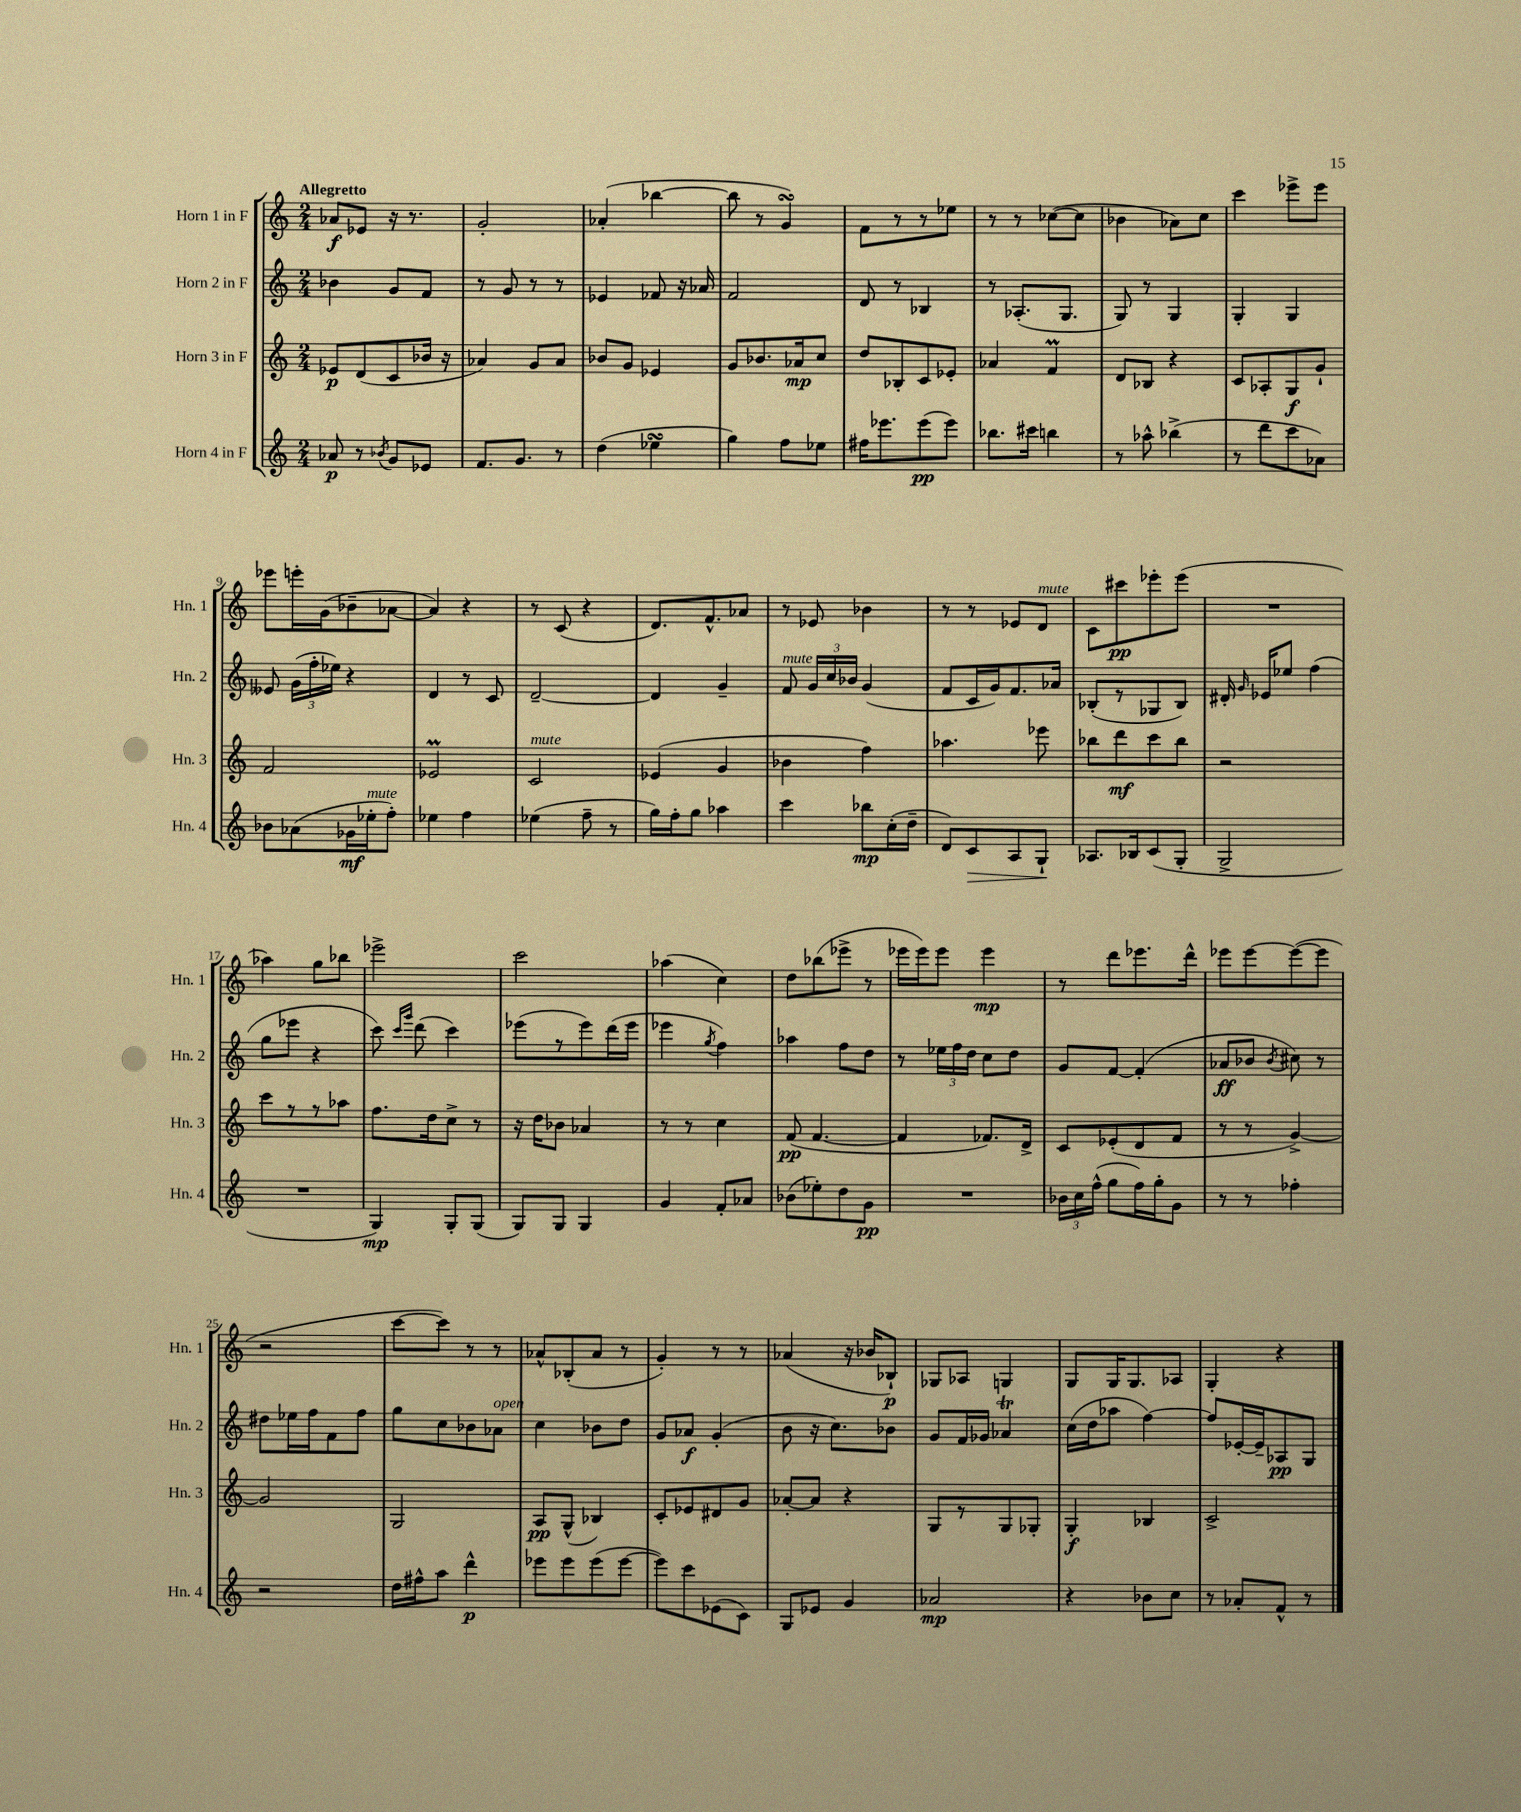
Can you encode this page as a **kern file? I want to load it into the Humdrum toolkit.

**kern	**dynam	**kern	**dynam	**kern	**dynam	**kern	**dynam
*part4	*part4	*part3	*part3	*part2	*part2	*part1	*part1
*staff4	*staff4	*staff3	*staff3	*staff2	*staff2	*staff1	*staff1
*I"Horn 4 in F	*	*I"Horn 3 in F	*	*I"Horn 2 in F	*	*I"Horn 1 in F	*
*I'Hn. 4	*	*I'Hn. 3	*	*I'Hn. 2	*	*I'Hn. 1	*
*clefG2	*	*clefG2	*	*clefG2	*	*clefG2	*
*k[]	*	*k[]	*	*k[]	*	*k[]	*
*M2/4	*	*M2/4	*	*M2/4	*	*M2/4	*
=1	=1	=1	=1	=1	=1	=1	=1
!	!	!	!	!	!	!LO:TX:a:B:t=Allegretto	!
8a-X/	p	8e-X/L	p	4b-X\	.	8a-X/L	f
8r	.	(8d/	.	.	.	8e-X/J	.
8qb-X/	.	.	.	.	.	.	.
8g/L	.	8c/	.	8g/L	.	16r	.
.	.	.	.	.	.	8.r	.
8e-X/J	.	16b-X/Jk	.	8f/J	.	.	.
.	.	16r	.	.	.	.	.
=2	=2	=2	=2	=2	=2	=2	=2
8.f/L	.	4a-X/)	.	8r	.	2g'/	.
.	.	.	.	8g/	.	.	.
8.g/J	.	.	.	.	.	.	.
.	.	8g/L	.	8r	.	.	.
8r	.	8a-/J	.	8r	.	.	.
=3	=3	=3	=3	=3	=3	=3	=3
(4dd\	.	8b-X/L	.	4e-X/	.	(4a-X'/	.
.	.	8g/J	.	.	.	.	.
4ee-XsSSs\	.	4e-X/	.	8f-X/	.	[4bb-X\	.
.	.	.	.	16r	.	.	.
.	.	.	.	16a-X/	.	.	.
=4	=4	=4	=4	=4	=4	=4	=4
4gg\)	.	8g/L	.	2f/	.	8bb-\]	.
.	.	8.b-X/	.	.	.	8r	.
8ff\L	.	.	.	.	.	4gsSSS/)	.
.	.	16a-X/k	mp	.	.	.	.
8ee-X\J	.	8cc/J	.	.	.	.	.
=5	=5	=5	=5	=5	=5	=5	=5
16ff#X\KL	.	8dd/L	.	8d/	.	8f\L	.
8.eee-X\	.	.	.	.	.	.	.
.	.	8B-X'/	.	8r	.	8r	.
(8eee-\	pp	8c/	.	4B-X/	.	8r	.
8eee-\J)	.	8e-X'/J	.	.	.	8ee-X\J	.
=6	=6	=6	=6	=6	=6	=6	=6
8.bb-X\L	.	4a-X/	.	8r	.	8r	.
.	.	.	.	(8.A-X'/L	.	8r	.
16ccc#X\Jk	.	.	.	.	.	.	.
4bbn\	.	4fM/	.	.	.	([8cc-X\L	.
.	.	.	.	8.G/J	.	.	.
.	.	.	.	.	.	8cc-\J]	.
=7	=7	=7	=7	=7	=7	=7	=7
8r	.	8d/L	.	8G/)	.	4b-X\	.
8aa-X^^\	.	8B-X/J	.	8r	.	.	.
(4bb-X^\	.	4r	.	4G/	.	8a-X\L)	.
.	.	.	.	.	.	8cc\J	.
=8	=8	=8	=8	=8	=8	=8	=8
8r	.	8c/L	.	4G'/	.	4ccc\	.
8ddd\L	.	8A-X'/	.	.	.	.	.
8ccc\	.	8G/	f	4G/	.	8eee-X^\L	.
8a-X\J)	.	8g`/J	.	.	.	8eee-\J	.
!!LO:LB:g=z
=9	=9	=9	=9	=9	=9	=9	=9
8b-X\L	.	2f/	.	8e--X/	.	8eee-X\L	.
(8a-X\	.	.	.	(24g\LL	.	16eeen'\L	.
.	.	.	.	24ff'\	.	.	.
.	.	.	.	.	.	(16g\J	.
.	.	.	.	24ee-X\JJ)	.	.	.
16g-X\L	mf	.	.	4r	.	8b-X~\	.
!LO:TX:a:i:t=mute	!	!	!	!	!	!	!
16ee-X'\J	.	.	.	.	.	.	.
8ff'\J)	.	.	.	.	.	[8a-X\J	.
=10	=10	=10	=10	=10	=10	=10	=10
4ee-X\	.	2e-XM/	.	4d/	.	4a-/])	.
4ff\	.	.	.	8r	.	4r	.
.	.	.	.	8c/	.	.	.
=11	=11	=11	=11	=11	=11	=11	=11
!	!	!LO:TX:a:i:t=mute	!	!	!	!	!
(4ee-X\	.	2c/	.	[2d~/	.	8r	.
.	.	.	.	.	.	(8c/	.
8ff~\	.	.	.	.	.	4r	.
8r	.	.	.	.	.	.	.
=12	=12	=12	=12	=12	=12	=12	=12
16gg\LL)	.	(4e-X/	.	4d/]	.	8.d/L)	.
16ff'\J	.	.	.	.	.	.	.
8gg\J	.	.	.	.	.	.	.
.	.	.	.	.	.	8.f^^/	.
4aa-X\	.	4g/	.	4g~/	.	.	.
.	.	.	.	.	.	8a-X/J	.
=13	=13	=13	=13	=13	=13	=13	=13
!	!	!	!	!LO:TX:a:i:t=mute	!	!	!
4ccc\	.	4b-X\	.	8f/	.	8r	.
.	.	.	.	24g/LL	.	8e-X/	.
.	.	.	.	24cc/	.	.	.
.	.	.	.	24b-X/JJ	.	.	.
8bb-X\L	mp	4ff\)	.	(4g/	.	4b-X\	.
(16cc'\L	.	.	.	.	.	.	.
16dd~\JJ	.	.	.	.	.	.	.
=14	=14	=14	=14	=14	=14	=14	=14
8d/L)	.	4.aa-X\	.	8f/L	.	8r	.
!	!LO:HP:b	!	!	!	!	!	!
8c/	>	.	.	16c/L	.	8r	.
.	.	.	.	16g/J)	.	.	.
8A/	.	.	.	8.f/	.	8e-X/L	.
!	!	!	!	!	!	!LO:TX:a:i:t=mute	!
8G`/J	.	8eee-X\	.	.	.	8d/J	.
.	.	.	.	16a-X/Jk	.	.	.
.	]	.	.	.	.	.	.
=15	=15	=15	=15	=15	=15	=15	=15
8.A-X/L	.	8bb-X\L	.	(8B-X'/L	.	8c\L	.
.	.	8ddd\	mf	8r	.	8ccc#X\	pp
16B-X/k	.	.	.	.	.	.	.
(8c/	.	8ccc\	.	8G-X/	.	8eee-X'\	.
8G'/J	.	8bb-\J	.	8B-/J)	.	(8eee-\J	.
=16	=16	=16	=16	=16	=16	=16	=16
2G^/	.	2r	.	16d#X'/	.	2r	.
.	.	.	.	16qqg/	.	.	.
.	.	.	.	16e-X/KL	.	.	.
.	.	.	.	8ee-X/J	.	.	.
.	.	.	.	(4ff\	.	.	.
!!LO:LB:g=z
=17	=17	=17	=17	=17	=17	=17	=17
2r	.	8ccc\L	.	8gg\L	.	4aa-X\)	.
.	.	8r	.	8eee-X\J	.	.	.
.	.	8r	.	4r	.	8gg\L	.
.	.	8aa-X\J	.	.	.	8bb-X\J	.
=18	=18	=18	=18	=18	=18	=18	=18
4G/)	mp	8.ff\L	.	8ccc\)	.	2eee-X^\	.
.	.	.	.	16qqccc/LL	.	.	.
.	.	.	.	16qqggg/JJ	.	.	.
.	.	.	.	(8ddd\	.	.	.
.	.	16dd\k	.	.	.	.	.
8G'/L	.	8cc^\J	.	4ccc\)	.	.	.
(8G/J	.	8r	.	.	.	.	.
=19	=19	=19	=19	=19	=19	=19	=19
8G/L)	.	16r	.	(8eee-X\L	.	2ccc\	.
.	.	16dd\KL	.	.	.	.	.
8G/J	.	8b-X\J	.	8r	.	.	.
4G/	.	4a-X/	.	8eee-\)	.	.	.
.	.	.	.	(16ddd\L	.	.	.
.	.	.	.	16eee-\JJ	.	.	.
=20	=20	=20	=20	=20	=20	=20	=20
4g/	.	8r	.	4eee-X\	.	(4aa-X\	.
.	.	8r	.	.	.	.	.
.	.	.	.	8qgg/	.	.	.
8f'/L	.	4cc\	.	4ff\)	.	4cc\)	.
8a-X/J	.	.	.	.	.	.	.
=21	=21	=21	=21	=21	=21	=21	=21
(8b-X\L	.	(8f/	pp	4aa-X\	.	8dd\L	.
8ee-X'\)	.	[4.f/	.	.	.	(8bb-X\	.
8dd\	.	.	.	8ff\L	.	8eee-X^\J	.
8g\J	pp	.	.	8dd\J	.	8r	.
=22	=22	=22	=22	=22	=22	=22	=22
2r	.	4f/]	.	8r	.	16eee-X\LL	.
.	.	.	.	.	.	16eee-\J)	.
.	.	.	.	24ee-X\LL	.	8eee-\J	.
.	.	.	.	24ff\	.	.	.
.	.	.	.	24dd\JJ	.	.	.
.	.	8.f-X/L)	.	8cc\L	.	4eee-\	mp
.	.	.	.	8dd\J	.	.	.
.	.	16d^/Jk	.	.	.	.	.
=23	=23	=23	=23	=23	=23	=23	=23
24b-X\LL	.	8c/L	.	8g/L	.	8r	.
24cc\	.	.	.	.	.	.	.
(24ff^^\JJ	.	.	.	.	.	.	.
8gg\L	.	(8e-X'/	.	[8f/J	.	8ddd\L	.
16ff\L)	.	8d/	.	(4f'/]	.	8.eee-X\	.
16gg'\J	.	.	.	.	.	.	.
8g\J	.	8f/J	.	.	.	.	.
.	.	.	.	.	.	16ddd^^\Jk	.
=24	=24	=24	=24	=24	=24	=24	=24
8r	.	8r	.	8a-X/L	ff	8eee-X\L	.
8r	.	8r	.	8b-X/J	.	[8eee-\	.
.	.	.	.	8qb-/	.	.	.
4ff-X'\	.	[4g^/)	.	8cc#X\)	.	(8eee-\_	.
.	.	.	.	8r	.	8eee-\J]	.
!!LO:LB:g=z
=25	=25	=25	=25	=25	=25	=25	=25
2r	.	2g/]	.	8dd#X\L	.	2r	.
.	.	.	.	16ee-X\L	.	.	.
.	.	.	.	16ff\J	.	.	.
.	.	.	.	8f\	.	.	.
.	.	.	.	8ff\J	.	.	.
=26	=26	=26	=26	=26	=26	=26	=26
16dd\LL	.	2G/	.	8gg\L	.	[8ccc\L	.
16ff#X^^\J	.	.	.	.	.	.	.
8aa\J	.	.	.	8cc\	.	8ccc\J])	.
4ddd^^\	p	.	.	8b-X\	.	8r	.
!	!	!	!	!LO:TX:a:i:t=open	!	!	!
.	.	.	.	8a-X\J	.	8r	.
=27	=27	=27	=27	=27	=27	=27	=27
8eee-X\L	.	8A/L	pp	4cc\	.	8a-X^^/L	.
8eee-\	.	(8G^^/J	.	.	.	(8B-X'/	.
(8eee-\	.	4B-X/)	.	8b-X\L	.	8a-/J	.
[8eee-\J	.	.	.	8dd\J	.	8r	.
=28	=28	=28	=28	=28	=28	=28	=28
8eee-\L])	.	8c'/L	.	8g/L	.	4g'/)	.
8ccc\	.	8e-X/	.	8a-X/J	f	.	.
(8e-X\	.	8d#X/	.	(4g'/	.	8r	.
8c\J)	.	8g/J	.	.	.	8r	.
=29	=29	=29	=29	=29	=29	=29	=29
8G/L	.	[8a-X'/L	.	8b\	.	(4a-X/	.
8e-X/J	.	8a-/J]	.	16r	.	.	.
.	.	.	.	8.cc\L)	.	.	.
4g/	.	4r	.	.	.	16r	.
.	.	.	.	.	.	16b-X/KL	.
.	.	.	.	8b-X\J	.	8B-X`/J)	p
=30	=30	=30	=30	=30	=30	=30	=30
2a-X/	mp	8G/L	.	8g/L	.	8G-X/L	.
.	.	8r	.	16f/L	.	8A-X/J	.
.	.	.	.	16g-X/JJ	.	.	.
.	.	8G/	.	4a-XT/	.	4Gn/	.
.	.	8G-X'/J	.	.	.	.	.
=31	=31	=31	=31	=31	=31	=31	=31
4r	.	4G'/	f	(16cc\LL	.	8G/L	.
.	.	.	.	16dd\J	.	.	.
.	.	.	.	8aa-X\J	.	16G/K	.
.	.	.	.	.	.	8.G/	.
8b-X\L	.	4B-X/	.	[4ff\)	.	.	.
8cc\J	.	.	.	.	.	8A-X/J	.
=32	=32	=32	=32	=32	=32	=32	=32
8r	.	2c^/	.	8ff/L]	.	4G'/	.
8a-X'/L	.	.	.	[16e-X'/L	.	.	.
.	.	.	.	16e-~/J]	.	.	.
8f^^/J	.	.	.	8A-X/	pp	4r	.
8r	.	.	.	8G/J	.	.	.
==	==	==	==	==	==	==	==
*-	*-	*-	*-	*-	*-	*-	*-
